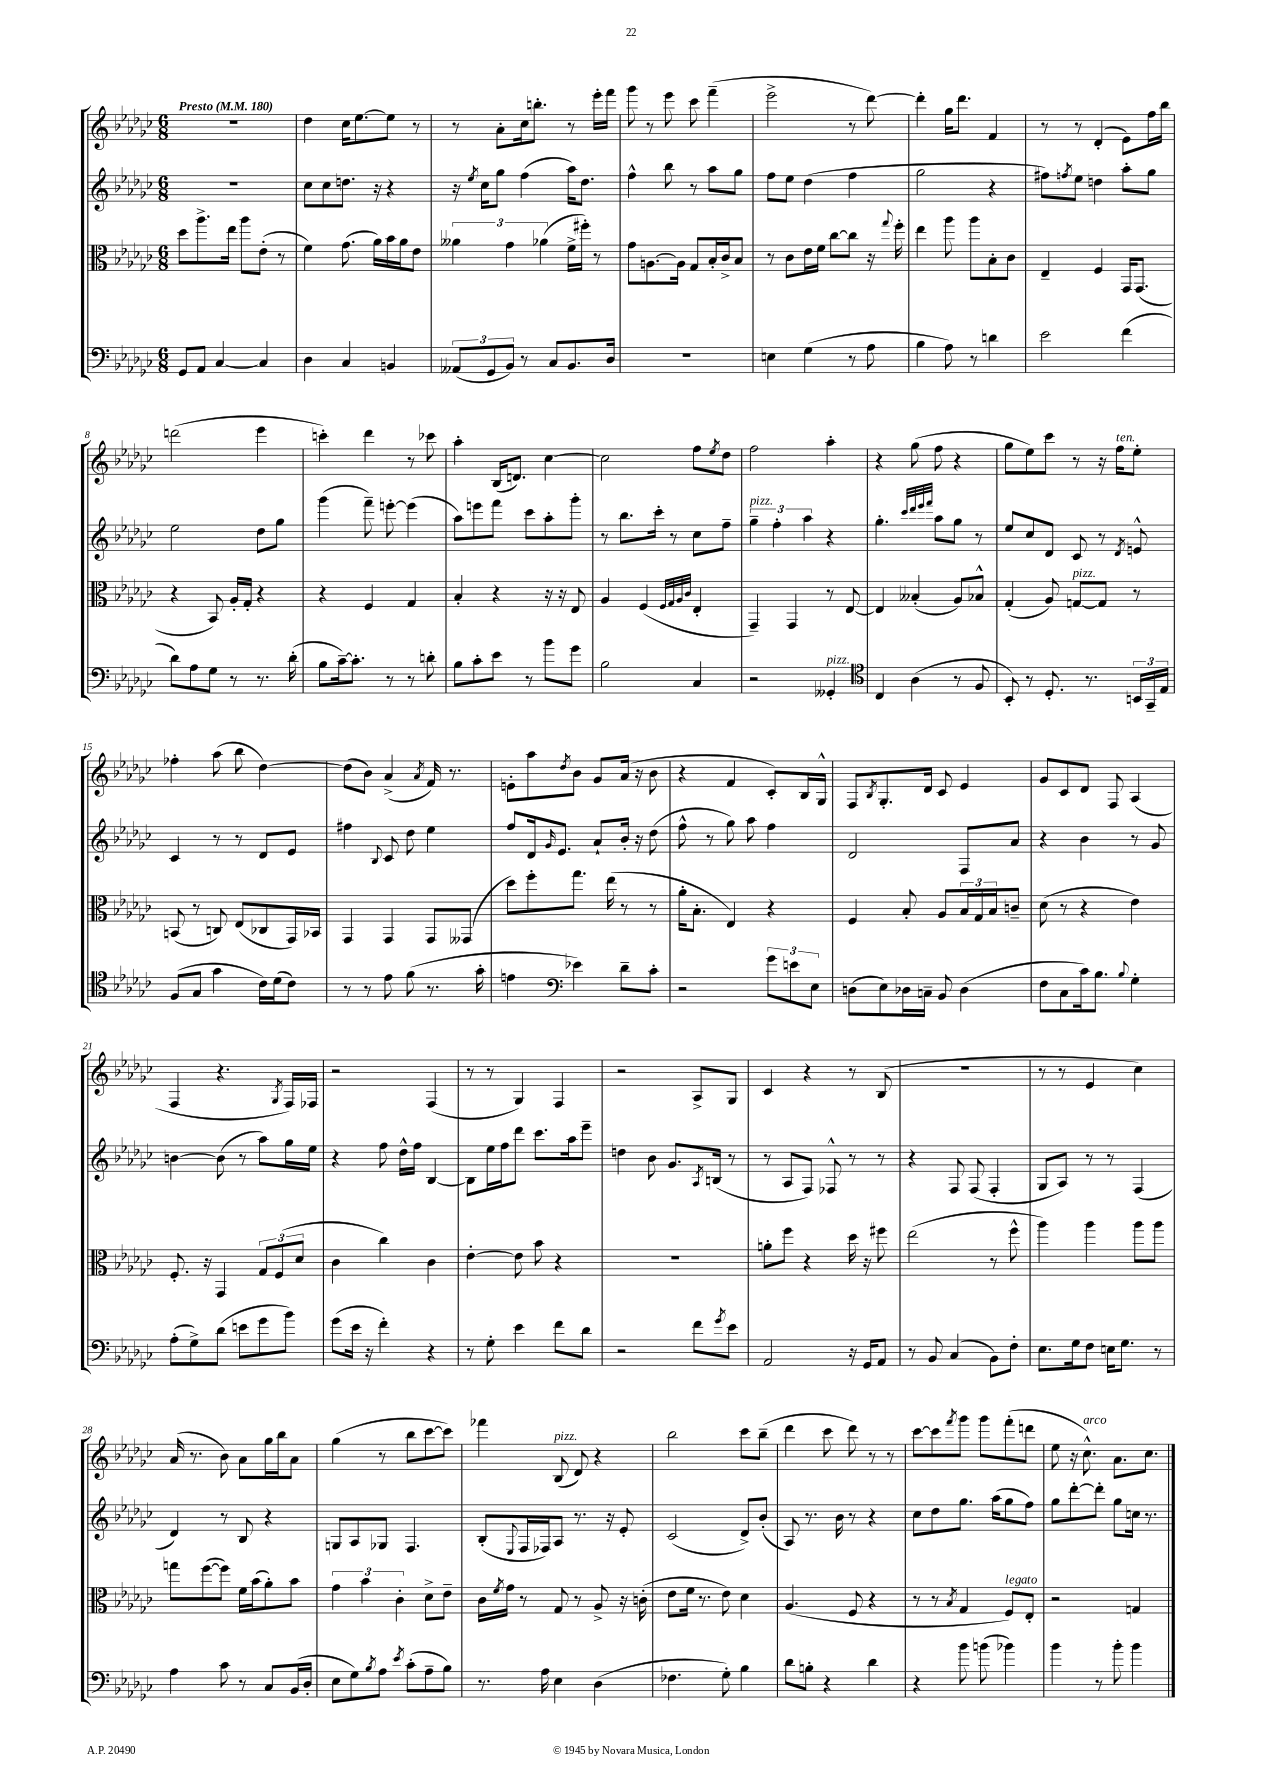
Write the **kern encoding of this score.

**kern	**kern	**kern	**kern
*staff4	*staff3	*staff2	*staff1
*clefF4	*clefC3	*clefG2	*clefG2
*k[b-e-a-d-g-c-]	*k[b-e-a-d-g-c-]	*k[b-e-a-d-g-c-]	*k[b-e-a-d-g-c-]
*M6/8	*M6/8	*M6/8	*M6/8
*MM180	*MM180	*MM180	*MM180
8GG-	8dd-	2.r	2.r
8AA-	8.aa-^	.	.
[4C-	.	.	.
.	16ee-	.	.
.	8aa-	.	.
4C-]	(8e-'	.	.
.	8r	.	.
=	=	=	=
4D-	4f)	8cc-	4dd-
.	.	8cc-	.
4C-	(8.g-	8.dd	16cc-
.	.	.	[8.ee-
.	16a-)	16r	.
4BB	16b-	4r	8ee-]
.	16a-	.	.
.	8e-	.	8r
=	=	=	=
(12AA--	6a--	16r	8r
.	.	8qee-	.
.	.	16cc-	.
12GG-	.	.	.
.	.	8gg-	8a-'
12BB-)	6g-	.	.
8r	.	(4ff	16cc-
.	.	.	8.bb'
.	(6a-	.	.
8C-	.	.	.
8.BB-	16f^	16aa-)	8r
.	16ff#')	8.dd-	.
.	8r	.	16eee-'
16D-	.	.	16fff
=	=	=	=
2.r	8g-	4ff^^	8ggg-
.	[8.A	.	8r
.	.	8bb-	8eee-
.	16A]	.	.
.	8G-	8r	8ccc-
.	16B-'	8aa-	(4fff~
.	16c-^	.	.
.	8B-	8gg-	.
=	=	=	=
4E	8r	8ff	2eee-^
.	8c-	8ee-	.
(4G-	16e-	(4dd-	.
.	16f	.	.
.	[8cc-	.	.
8r	8cc-]	4ff	8r
8A-	16r	.	[8ddd-)
.	8qqgg-	.	.
.	16ff'	.	.
=	=	=	=
4B-	4ee-	2gg-	4ddd-']
8A-)	8aa-	.	16gg-
.	.	.	8.ddd-
8r	8aa-	.	.
4d	8B-'	4r	4f
.	8c-	.	.
=	=	=	=
2e-	4E-~	8ff#)	8r
.	.	8qff	.
.	.	8ee-	8r
.	4F	4dd	(4d-'
(4f	16GG-	8aa-'	8e-)
.	(8.GG-	.	.
.	.	8gg-	16ff
.	.	.	16bb-
=	=	=	=
8d-)	4r	2ee-	(2ddd
8A-	.	.	.
8G-	8BB-)	.	.
8r	16A-'	.	.
.	16G-'	.	.
8.r	4r	8dd-	4eee-
.	.	8gg-	.
(16d-'	.	.	.
=	=	=	=
8B-	4r	(4ggg-	4ccc')
[16c-~)	.	.	.
8.c-']	.	.	.
.	4F	8fff~)	4ddd-
8r	.	[8eee'	.
8r	4G-	(4eee]	8r
8d'	.	.	8ccc-
=	=	=	=
8B-	4B-'	8aa-)	4aa-'
8c-'	.	8eee	.
8e-	4r	8fff	(16B-
.	.	.	8.d)
8r	.	8ccc-	.
8b-	16r	8aa-'	[4cc-
.	16r	.	.
8g-	8E-	8ggg-'	.
=	=	=	=
2B-	4A-	8r	2cc-]
.	.	8.bb-	.
.	(4F	.	.
.	.	16ccc-'	.
.	.	8r	.
.	32qqF	.	.
.	32qqG-	.	.
.	32qqA-	.	.
.	32qqc-	.	.
4C-	4E-'	8cc-	8ff
.	.	.	8qee-
.	.	8ff~	8dd-
=	=	=	=
2r	4GG-~)	6gg-~	2ff
.	.	6ff'	.
.	4GG-	.	.
.	.	6aa-	.
4GG--'	8r	4r	4aa-'
.	[8E-	.	.
=	=	=	=
*clefC4	*	*	*
4C-	4E-]	4.gg-'	4r
(4A-	(4B--'	.	(8gg-
.	.	32qqccc-	.
.	.	32qqddd-	.
.	.	32qqeee-	.
.	.	32qqfff	.
.	.	8aa-	8ff
8r	8A-)	8gg-	4r
8F	8B-^^	8r	.
=	=	=	=
8BB-')	(4G-'	8ee-	8gg-
8r	.	8cc-	8ee-)
8.D-'	8A-)	8d-	8ccc-
.	[8G	8c-	8r
8.r	.	.	.
.	8G]	8r	16r
.	.	.	16ff
.	.	8qd-	.
24BB	8r	8e^^	8ee-'
24GG-~	.	.	.
24E-	.	.	.
=	=	=	=
(8F	(8BB	4c-	4ff-'
8G-	8r	.	.
4g-	8C)	8r	(8aa-
.	(8E-	8r	8bb-
16c-)	8C-	8d-	[4dd-)
(16d-	.	.	.
8c-)	16GG-)	8e-	.
.	16BB-	.	.
=	=	=	=
8r	4GG-	4ff#	(8dd-]
8r	.	.	8b-)
.	.	8qqB-	.
8e-	4GG-	8c-	(4a-^
(8f	.	8dd-	.
.	.	.	8qa-
8.r	8GG-	4ee-	16f)
.	.	.	8.r
.	(8GG--	.	.
16g-'	.	.	.
=	=	=	=
4e	8dd-)	8ff	8e'
.	8ff'	16d-	8aa-
.	.	16qqg-	.
.	.	8.e-	.
*clefF4	*	*	*
.	.	.	8qdd-
4e-)	8.gg-	.	8b-
.	.	8a-`	8g-
.	(16ee-	.	.
8d-~	8r	16b-'	(16a-
.	.	16r	16r
8c-'	8r	(8dd-	8b-
=	=	=	=
2r	16a-'	8ff^^	4r
.	8.B-'	.	.
.	.	8r	.
.	4E-)	8gg-)	4f
.	.	8aa-	.
12g-	4r	4ff	8c-')
12e	.	.	.
.	.	.	16B-
12E-	.	.	.
.	.	.	16G-^^
=	=	=	=
(8D	4F	2d-	8F
.	.	.	8qB-
8E-)	.	.	8.G-'
16D-	8B-'	.	.
16C~	.	.	16d-
8BB-	8A-	.	8c-
(4D-	24B-	8F	4e-
.	24G-	.	.
.	24B-	.	.
.	8c~	8a-	.
=	=	=	=
8F	(8d-	4r	8g-
8C-	8r	.	8c-
16c-)	4r	4b-	8d-
8.B-	.	.	.
.	.	.	8F
8qqB-	.	.	.
4G-'	4e-)	8r	(4A-
.	.	8g-	.
=	=	=	=
(8A-'	8.F'	[4b	4F
8G-^)	.	.	.
.	16r	.	.
(8d-	4GG-	(8b]	4.r
8e	.	8r	.
8g-	12G-	8aa-)	.
.	(12F	.	.
.	.	.	8qG-
8b-)	.	16gg-	16F)
.	12d-	.	.
.	.	16ee-	16F-
=	=	=	=
(8g-	4c-	4r	2r
16e-	.	.	.
16r	.	.	.
4f')	4cc-)	8ff	.
.	.	16dd-^^	.
.	.	16ff	.
4r	4c-	[4B-	(4F
=	=	=	=
8r	[4e-'	8B-]	8r
8G-'	.	16ee-	8r
.	.	16ff	.
4e-	8e-]	8ddd-	4G-)
.	8b-	8.ccc-	.
8f	4r	.	4F
.	.	16aa-	.
8d-	.	8eee-~	.
=	=	=	=
2r	2.r	4dd	2r
.	.	8b-	.
.	.	8.g-	.
8f	.	.	8A-^
.	.	8qA-	.
.	.	(16B	.
8qg-	.	.	.
8e-	.	8r	8G-
=	=	=	=
2AA-	8a'	8r	4c-
.	8ff	8A-	.
.	4r	8F)	4r
.	.	8F-^^	.
16r	16dd-	8r	8r
16GG-	16r	.	.
8AA-	8ff#	8r	(8B-
=	=	=	=
8r	(2ee-	4r	2.r
8BB-	.	.	.
(4C-	.	8F	.
.	.	(8F	.
8BB-)	8r	4F'	.
8F'	8ff^^	.	.
=	=	=	=
8.E-	4aa-)	8G-	8r
.	.	8A-)	8r
16G-	.	.	.
8F	4aa-	8r	4e-
16E	.	8r	.
8.G-	.	.	.
.	8aa-	(4F	4cc-)
8r	8aa-	.	.
=	=	=	=
4A-	8gg	4d-)	(16a-
.	.	.	8.r
.	([8ff	.	.
8c-	8ff])	8r	8b-)
8r	16f	8B-	8a-
.	(16b-	.	.
8C-	8a-')	4r	16gg-
.	.	.	16bb-
(16BB-	8b-	.	8a-
16D-'	.	.	.
=	=	=	=
8E-	6g-	8G	(4gg-
8G-)	.	8A-	.
.	6b-	.	.
8qB-	.	.	.
8A-	.	8G-	8r
.	6c-'	.	.
8qe-	.	.	.
(8c-'	.	4.F	8bb-
8A-~	8d-^	.	[8ccc-
8B-)	8e-~	.	8ccc-])
=	=	=	=
8.r	16c-	(8B-'	4fff-
.	8qf	.	.
.	16g-	.	.
.	.	8qqE-	.
.	8r	16F	.
16A-	.	16F-)	.
4E-	8G-	8A-	(8B-
.	8r	8.r	8d-)
(4D-	8A-^	.	4r
.	.	16r	.
.	16r	8e-'	.
.	(16c'	.	.
=	=	=	=
4.F-	8e-	(2c-	2bb-
.	16f	.	.
.	8.r	.	.
8G-')	8e-)	.	.
4B-	4d-	8d-^)	8ccc-
.	.	(8b-'	(8bb-~
=	=	=	=
8d-	(4.A-	8A-)	4ddd-
8B'	.	8.r	.
4r	.	.	8ccc-
.	.	16b-	.
.	8F	8r	8ddd-)
4d-	4r	4r	8r
.	.	.	8r
=	=	=	=
4r	8r	8cc-	[8ccc-
.	8r	8dd-	8ccc-]
.	8qB-	.	8qfff
8b-	4G-	8.gg-	8ggg-
(8b	.	.	8ggg-
.	.	(16aa-	.
4b-)	8F)	8gg-	(8fff'
.	8E-'	8ff)	8ddd
=	=	=	=
4b-	2r	8gg-	8ee-
.	.	[8ddd-'	16r
.	.	.	8.cc-^^)
8r	.	8ddd-']	.
8b-'	.	8gg-	8.a-
4b-	4G	16cc	.
.	.	8.r	8.cc-
==	==	==	==
*-	*-	*-	*-
